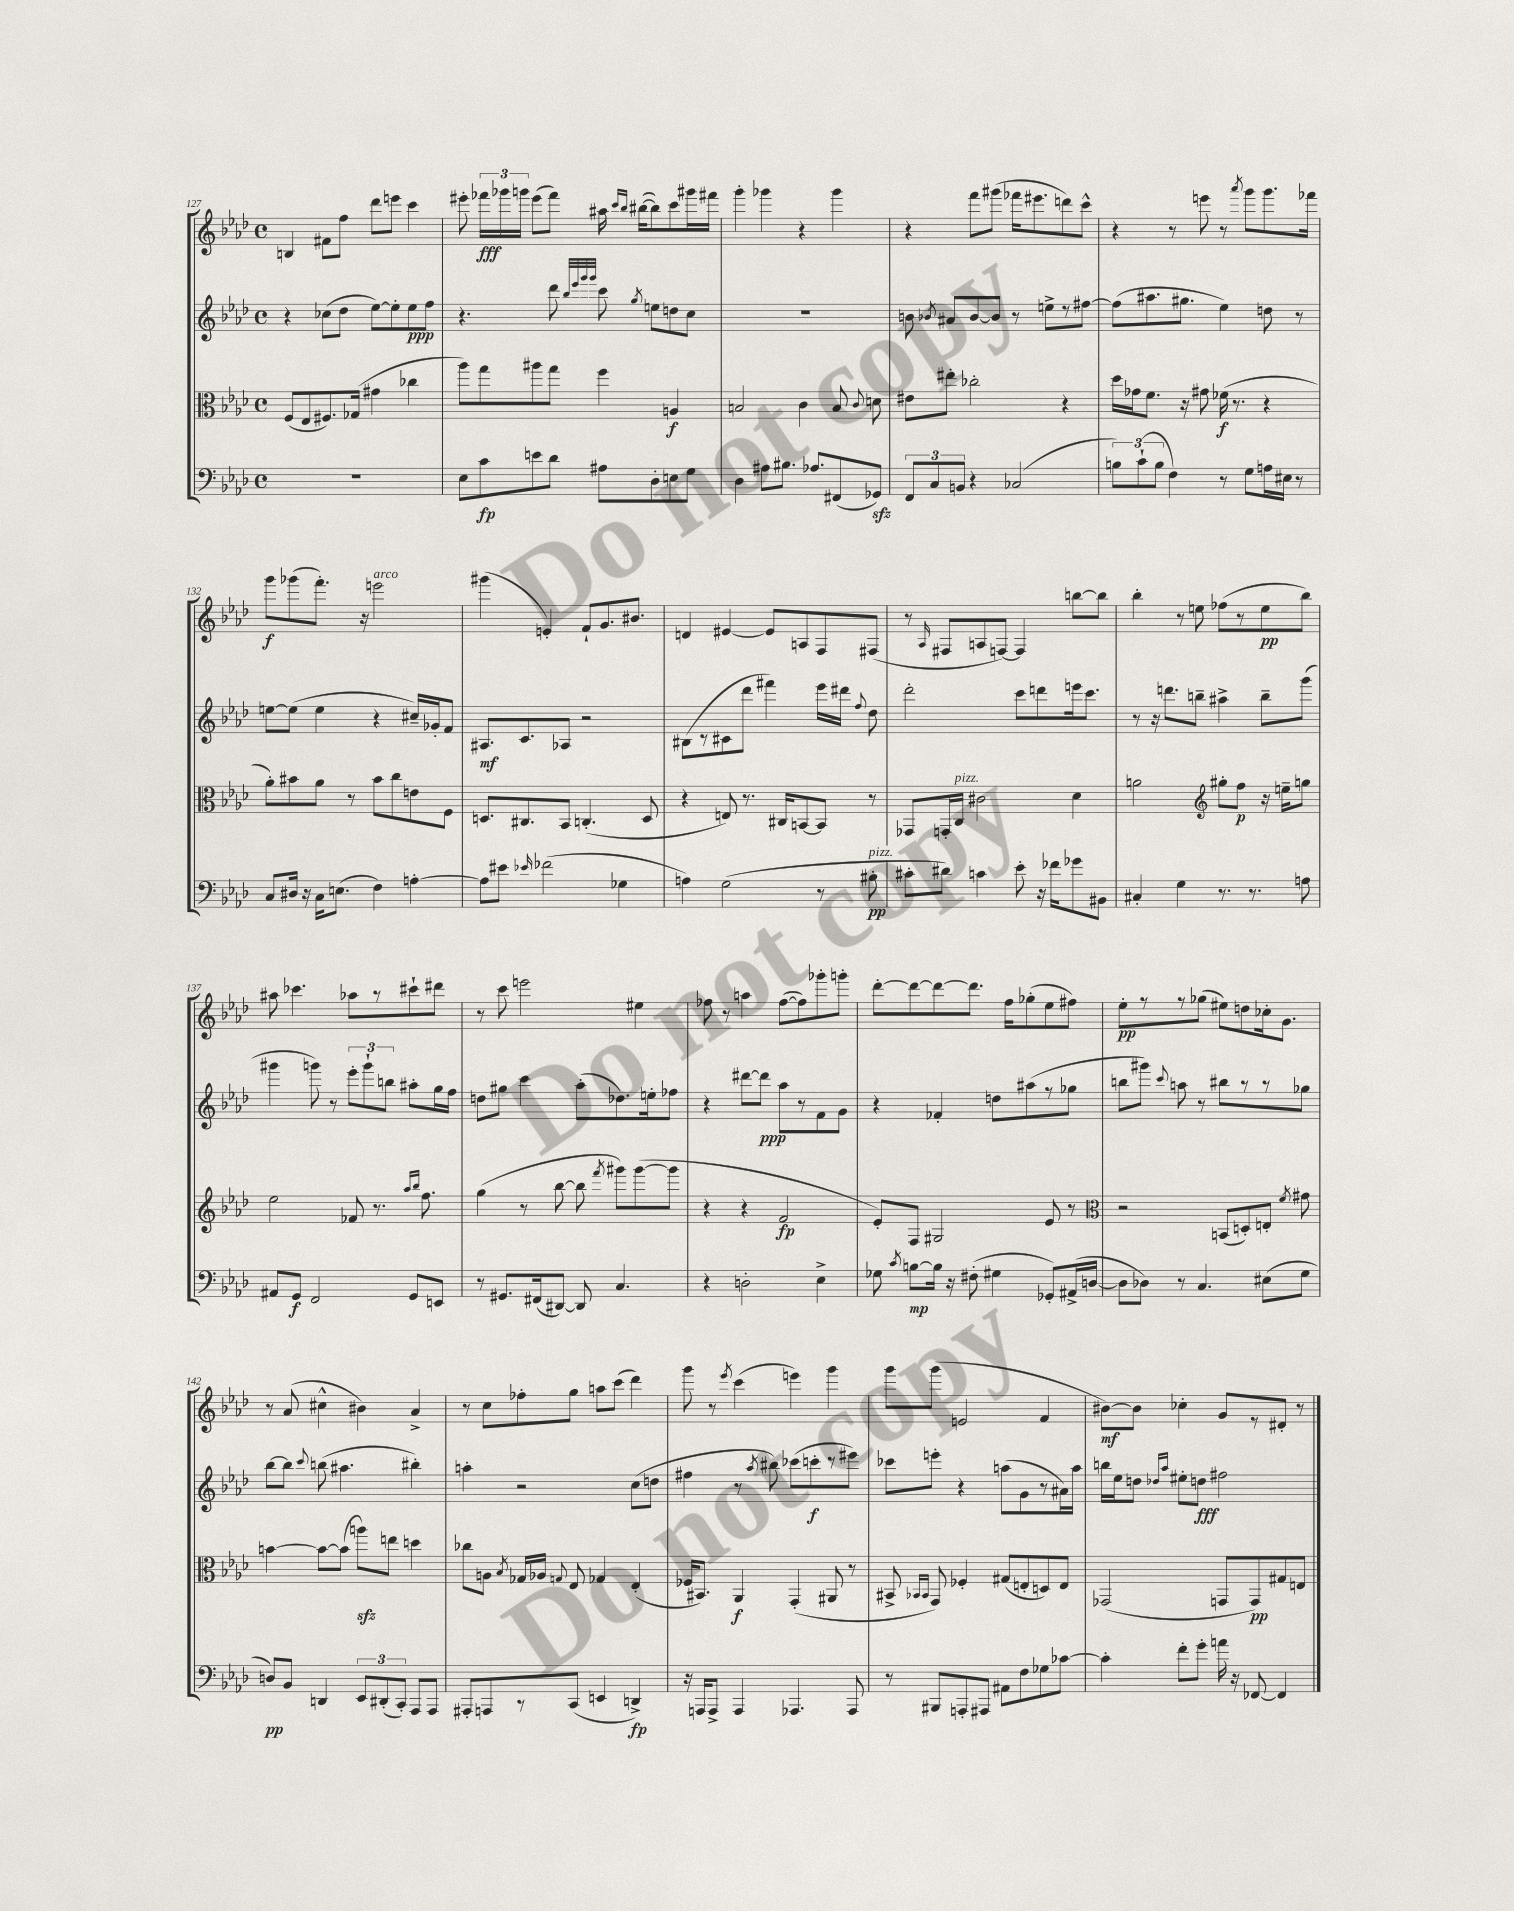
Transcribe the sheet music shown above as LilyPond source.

<<
\new StaffGroup <<
\new Staff = "s0" {
    \clef treble \key aes \major \defaultTimeSignature \time 4/4
    \autoBeamOff b4 fis'8[ f''8] des'''8[ e'''8] c'''4 |
    eis'''8-. \tuplet 3/2 { fes'''16[\fff ges'''16 g'''16] } eis'''8[( fes'''8]) ais''16 \grace { c'''16[ bes''16] } bis''16[~( bis''8) c'''8 gis'''16 fis'''16] |
    g'''4-. ges'''4 r4 ges'''4 |
    r4 f'''8[ gis'''8]( fes'''16[ eis'''8. d'''8) c'''8]-^ |
    r4 r8 e'''8 r8 \acciaccatura { aes'''8 } g'''8[ g'''8. fes'''16] |
    g'''8[\f ges'''8( f'''8.]-.) r16 e'''2^\markup { \italic "arco" } |
    gis'''4( e'4-.) f'8[-! g'8. bis'8.] |
    d'4 eis'4~ eis'8[ a8 f8 fis8]( |
    r8 \grace { aes16 } fis8[ a8 f8]~) f4 b''8[~ b''8] |
    bes''4-. r8 e''8 fes''8[( r8 e''8\pp bes''8]) |
    ais''8 ces'''4. aes''8[ r8 cis'''8-! dis'''8] |
    r8 c'''8 e'''2 eis''4 |
    fes''8 r8 a''4 fes''8[~( fes''8) ges'''8-. g'''8]-. |
    des'''8[~-. des'''8~ des'''8~ des'''8.] f''16[ ges''8-.( ees''8 fis''8]) |
    ees''8[-.\pp r8 r8 ges''8]( eis''8[) d''8 ces''16-. g'8.] |
    r8 aes'8( cis''4-^ bis'4) aes'4-> |
    r8 c''8[ fes''8-. g''8] a''8[ c'''8]( des'''4) |
    g'''8 r8 \acciaccatura { ees'''8 } c'''4( e'''4) g'''4 |
    g'''8[ g'''8]( e'2 f'4 |
    bis'8[~\mf) bis'8] ces''4-. g'8[ r8 dis'8]-. r8 \bar "|." |
}
\new Staff = "s1" {
    \clef treble \key aes \major \defaultTimeSignature \time 4/4
    \autoBeamOff r4 ces''8[( des''8] ees''8[~) ees''8-. ees''8\ppp f''8] |
    r4. des'''8 \grace { bes''32[ ees'''32 g'''32 g'''32] } c'''8 \acciaccatura { g''8 } e''8[ d''8 c''8] |
    R1 |
    b'8 \acciaccatura { bes'8 } ais'8[ bes'8~ bes'8] r8 e''8[-> r8 fis''8]~ |
    fis''8[( ais''8. gis''8.] ees''4) d''8 r8 |
    e''8[~ e''8]( e''4 r4 cis''16[--) ges'16-. f'8] |
    ais8.[\mf c'8. aes8] r2 |
    bis8[( r8 cis'8 des'''8] fis'''4) ees'''16[ dis'''16] \appoggiatura { f''8 } des''8 |
    des'''2-. c'''8[ d'''8 e'''16 c'''8.] |
    r8 r16 d'''8.[ b''8]-- ais''4-> b''8[-- g'''8]( |
    gis'''4 g'''8) r8 \tuplet 3/2 { ees'''8[-. g'''8-! b''8] } ais''8[-. g''16 f''16] |
    d''8[ gis''8] c'''4 aes''8[-.( des''8.) e''16-. fes''8] |
    r4 dis'''8[~ dis'''8]\ppp aes''8[ r8 f'8 g'8] |
    r4 fes'4-. d''8[ ais''8( r8 ges''8] |
    b''8[ gis'''8]) \appoggiatura { c'''8 } a''8 r8 bis''8[ r8 r8 ges''8] |
    bes''8[~ bes''8] \appoggiatura { c'''8 } b''8( ais''4. bis''4-.) |
    a''4-. r2 c''8[( d''8] |
    fis''4 r8 \acciaccatura { aes''8 } bis''8) ces'''8[( c'''8-.\f r8 eis'''8]) |
    ces'''8[ e'''8]-. r4 a''8[( g'8 r8 ais'16) a''16] |
    b''16[ ees''16 d''8] \grace { des''16[ aes''16] } eis''8[-. d''8]\fff fis''2 \bar "|." |
}
\new Staff = "s2" {
    \clef alto \key aes \major \defaultTimeSignature \time 4/4
    \autoBeamOff f8[( ees8 fis8.) ges16]( gis'4 ces''4 |
    aes''8[) g''8 ais''8 g''8] f''4 a4\f |
    b2 c'4 b8 \appoggiatura { c'8 } d'8 |
    eis'8[ eis''8]-. ces''2-. r4 |
    des''16[ ges'16 f'8.] r16 gis'8 fes'16\f( r8. r4 |
    aes'8[-.) bis'8 aes'8] r8 bis'8[ c''8 e'8 f8] |
    d8.[ cis8. bes,8] c4.-.( d8 |
    r4 e8) r8. cis16[ b,8~ b,8] r8 |
    ges,8[ g,16-. c16]^\markup { \italic "pizz." } cis'2 des'4 |
    a'2 \clef treble gis''8[-. f''8]\p r16 e''16[-- g''8] |
    ees''2 fes'8 r8. \grace { aes''16[ bes''16] } f''8. |
    g''4( r8 bes''8~ bes''8 \acciaccatura { f'''8 } gis'''8[) gis'''8~( gis'''8] |
    r4 r4 f'2\fp |
    ees'8[-.) f8] gis2 ees'8 r8 |
    \clef alto r2 b,8[( d8-.) e8]-. \acciaccatura { f'8 } gis'8 |
    b'4~ b'8[~ b'8]( a''8[\sfz) e''8] d''4 |
    ces''8[ a8] \acciaccatura { bes8 } ges16[ aes16] \appoggiatura { g8 } ees8 ges4 ees4-.( |
    fes16[ bis,8.]) aes,4\f g,4-.( ais,8 r8 |
    bis,8-> \grace { bes,16[ bes,16] } g,8) fes4-. gis8[( e8-. d8) e8] |
    ges,2( g,8[ g,8\pp) gis8 e8] \bar "|." |
}
\new Staff = "s3" {
    \clef bass \key aes \major \defaultTimeSignature \time 4/4
    \autoBeamOff R1 |
    ees8[ c'8\fp e'8 des'8] ais8[ des8-. e8 g8] |
    des4 ais8[ bis8.] aes8.[ fis,8( ges,8]\sfz) |
    \tuplet 3/2 { f,8[ c8 b,8] } r4 ces2( |
    \tuplet 3/2 { b8[) c'8-!( b8] } f4) r8 g8[ a16 eis16] r8 |
    c8[ dis16] r16 c16[ e8.]( f4) a4~-. |
    a8[ eis'8] \grace { ees'16 } fes'2( ges4 |
    a4) g2( r8 bis8-.\pp^\markup { \italic "pizz." } |
    cis'8[-. dis'8]) c'4 ees'8-. r16 fes'16[ ges'8 bis,8] |
    cis4-. g4 r8. r8. a8 |
    ais,8[ g,8]\f f,2 g,8[ e,8] |
    r8 gis,8.[ fis,16( dis,8]~) dis,8 c4. |
    r4 d2-. ees4-> |
    ges8 \acciaccatura { c'8 } b8[~\mp b16] r16 fis8-.( gis4 ges,8[-.) ais,16->( d16]~ |
    d8[ des8]) r8 c4. eis8[( g8] |
    d8[\pp) bes,8] d,4 \tuplet 3/2 { ees,8[ dis,8-.( c,8]-.) } aes,,8[ aes,,8] |
    ais,,8[-. a,,8 r8 c,8]( e,4 d,4->\fp) |
    r16 a,,16[ a,,8]-> a,,4 aes,,4. aes,,8 |
    r8 bis,,8[ a,,8-. ais,,8] ais,8[ f8 ges8 ces'8]~ |
    ces'4-. f'8[-. g'8]-. a'16 r16 fes,8~ fes,4 \bar "|." |
}
>>
>>
\layout { \context { \Score currentBarNumber = #127 } }
